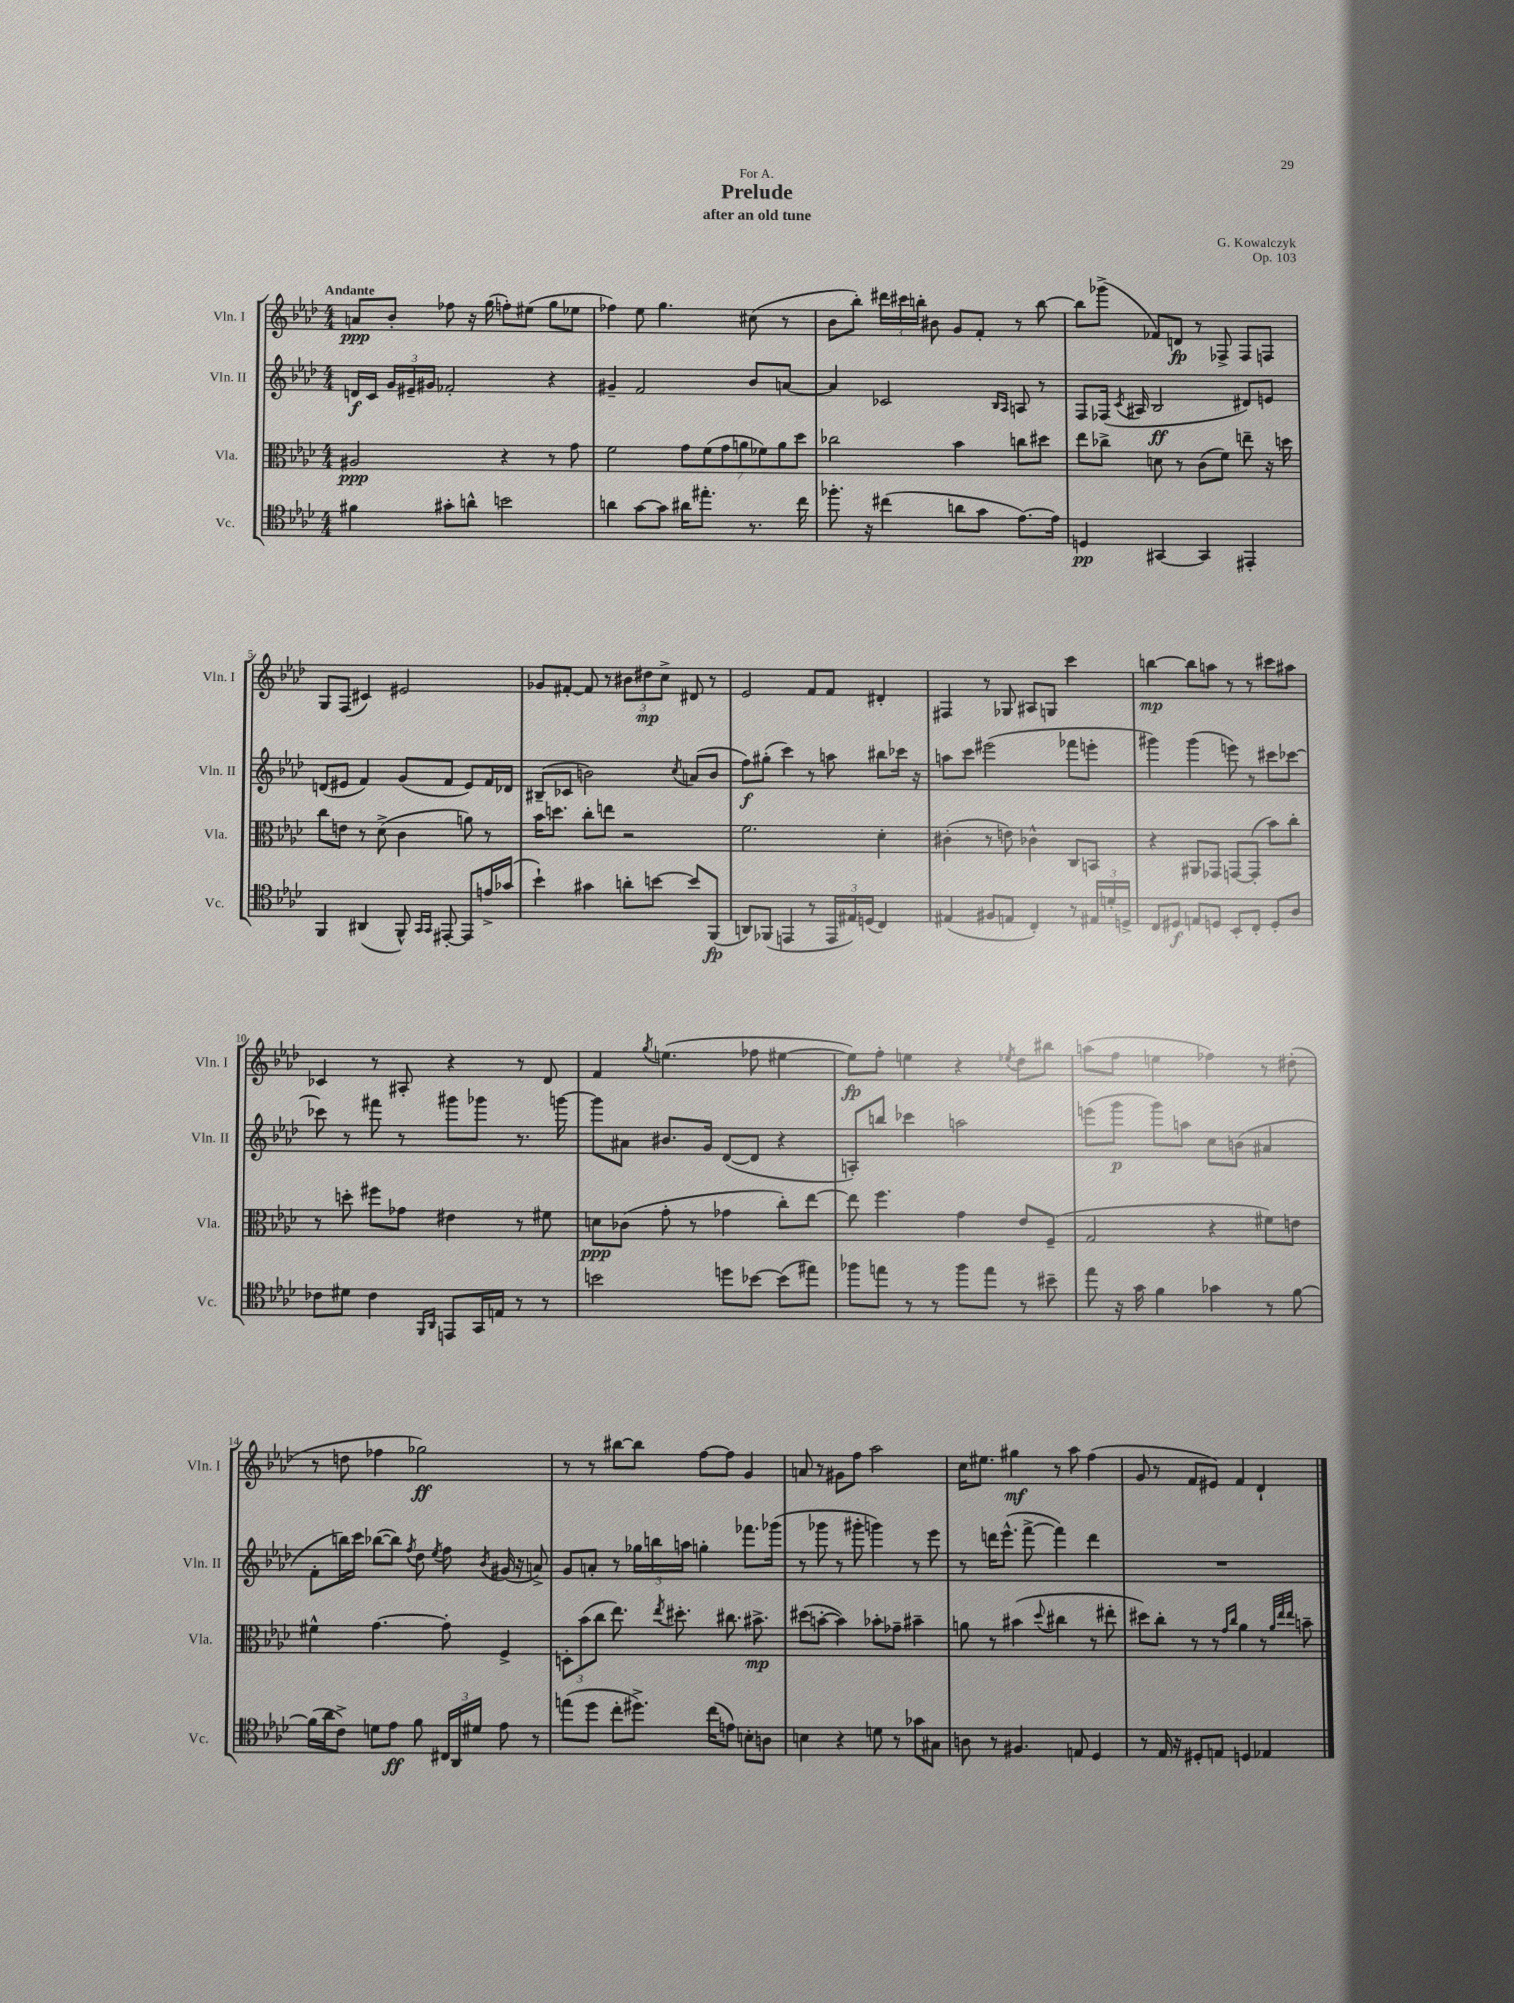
\header { title = "Prelude" composer = "G. Kowalczyk" subtitle = "after an old tune" dedication = "For A." opus = "Op. 103" }
<<
\new StaffGroup <<
\new Staff = "s0" \with { instrumentName = "Vln. I" shortInstrumentName = "Vln. I" } {
    \clef treble \key aes \major \numericTimeSignature \time 4/4 \tempo "Andante"
    \autoBeamOff a'8[\ppp bes'8]-. fes''8 r16 g''16( f''8[-.) eis''8]( g''8[ ees''8] |
    fes''4) ees''8 g''4. cis''8( r8 |
    bes'8[ bes''8]-.) \tuplet 3/2 { dis'''16[ cis'''16 b''16]-. } bis'8 g'8[ f'8]-. r8 b''8~ |
    b''8[ ges'''8]->( fes'8[) d'8]\fp r8 fes8-> fes8[ f8] |
    g8[ f8]( cis'4) eis'2 |
    ges'8[ fis'8]~-. fis'8 r8 \tuplet 3/2 { bis'8[ dis''8\mp c''8]-> } dis'8 r8 |
    ees'2 f'8[ f'8] dis'4-. |
    fis4 r8 ges8 ais8[ g8] c'''4 |
    b''4~\mp b''8[ a''8] r8 r8 cis'''8[ ais''8] |
    ces'4 r8 ais8-. r4 r8 des'8 |
    f'4 \acciaccatura { g''8 } e''4.( fes''8 eis''4~ |
    eis''8[\fp) f''8]-. e''4 r4 \acciaccatura { ees''8 } des''8[ bis''8] |
    a''8[( f''8] e''4 fes''4) r8 dis''8-.( |
    r8 d''8 fes''4 ges''2\ff) |
    r8 r8 bis''8[~ bis''8] f''8[~ f''8] g'4 |
    a'8 r8 gis'8[ f''8] aes''2 |
    c''16[ eis''8.] gis''4\mf r8 aes''8 f''4( |
    g'8 r8 f'8[ eis'8]) f'4 des'4-! \bar "|." |
}
\new Staff = "s1" \with { instrumentName = "Vln. II" shortInstrumentName = "Vln. II" } {
    \clef treble \key aes \major \numericTimeSignature \time 4/4
    \autoBeamOff d'16[\f c'16] \tuplet 3/2 { g'16[ eis'16-- gis'16] } fes'2-. r4 |
    gis'4-- f'2 bes'8[ a'8]~ |
    a'4 ces'2 \grace { bes16[ aes16] } a8 r8 |
    f8[ fes16]( \acciaccatura { c'8 } ais16 bes2\ff dis'8[) e'8] |
    d'8[( eis'8] f'4) g'8[( f'8] eis'8[) f'16 des'16] |
    bis8[--( ces'8] b'2) \acciaccatura { c''8 } a'8[( b'8] |
    f''8[\f) gis''8]-.( c'''4) r8 a''8 bis''8[ ces'''16] r16 |
    a''8[ c'''8] eis'''2( fes'''8[ e'''8]-. |
    gis'''4) gis'''4( e'''8) r8 cis'''8[ ces'''8]~ |
    ces'''8 r8 fis'''8 r8 gis'''8[ ges'''8] r8. g'''16~ |
    g'''8[ ais'8] bis'8.[ g'16] des'8[~( des'8] r4 |
    a8[-.) b''8] ces'''4 a''2 |
    e'''8[( g'''8]\p g'''8[) a''8] c''8[ b'8]( ais'4 |
    f'8[-. b''16) c'''16] bes''8[~( bes''8]) \acciaccatura { f''8 } des''8 \acciaccatura { ees''8 } f''8 \acciaccatura { bes'8 } gis'16( r16 a'8->) |
    g'8[ a'8]-. r8 \tuplet 3/2 { ges''16[ b''16 a''16] } g''4-. fes'''8.[ ges'''16]( |
    r8 ges'''8 r8 gis'''8-. g'''4) r8 ees'''8 |
    r8 d'''16[ ees'''8.]-^( f'''8~-> f'''4) d'''4 |
    R1 \bar "|." |
}
\new Staff = "s2" \with { instrumentName = "Vla." shortInstrumentName = "Vla." } {
    \clef alto \key aes \major \numericTimeSignature \time 4/4
    \autoBeamOff ais2\ppp r4 r8 g'8 |
    f'2 \tuplet 7/4 { g'8[ f'8( g'8 a'8 fes'8) a'8 des''8] } |
    ces''2 bes'4 c''8[ dis''8] |
    ees''8[ ces''8]-> d'8 r8 c'8[( f'8]) e''8-- r16 d''16 |
    c''8[ e'8] r8 des'8->( c'4 a'8) r8 |
    bes'16[ d''8.] c''8[-. e''8] r2 |
    f'2. des'4-. |
    cis'4-.( r8 e'8) ces'4-^ c8[ b,8] |
    r4 ais,8[ ges,8] g,8[~ g,8]-.( bes'8[) c''8]-. |
    r8 d''8-. fis''8[ ges'8] eis'4 r8 fis'8 |
    d'8[\ppp ces'8]( g'8-. r8 ges'4 c''8[-.) ees''8]~ |
    ees''8 f''4. g'4 ees'8[ f8]--( |
    g2 r4 fis'8[) e'8] |
    fis'4-^ g'4.~ g'8-. f4-> |
    \tuplet 3/2 { d8[-. bes'8( c''8] } ees''8.) \acciaccatura { ees''8 } dis''8.-. cis''8. bis'8.->\mp |
    dis''8[( b'8]~-. b'4) bes'8[-. ges'8]-- bis'4-- |
    a'8 r8 bis'4( \appoggiatura { des''8 } cis''4 r8 eis''8-. |
    dis''8[) c''8]-. r8 r8 \grace { g'16[ c''16] } aes'4 r8 \grace { aes'32[ ees''32 ees''32] } b'8-- \bar "|." |
}
\new Staff = "s3" \with { instrumentName = "Vc." shortInstrumentName = "Vc." } {
    \clef tenor \key aes \major \numericTimeSignature \time 4/4
    \autoBeamOff fis'4 gis'8[-. a'8]-^ b'2 |
    a'4 g'8[~ g'8] ais'16[ eis''8.]-. r8. c''16 |
    fes''8.-. r16 cis''4( a'8[ g'8] ees'8.[~) ees'16] |
    d4\pp gis,4~ gis,4 eis,4-. |
    f,4 ais,4( f,8-^) \grace { g,16[ g,16] } eis,8~-. eis,8[ e'16-> ges'16]( |
    bes'4-!) gis'4 a'8[-. b'8]~ b'8[ f,8]\fp( |
    a,8[) fes,8]( e,4 r8 \tuplet 3/2 { e,16[ eis16) d16]( } c4) |
    eis4( fis8[ e8] c4-.) r8 \tuplet 3/2 { eis16[ d'16-. d16]-> } |
    c8[ dis8]\f e8[ d8] bes,8[-. c8]-. d8[-. aes8] |
    ces'8[ dis'8] ces'4 \grace { f,16[ aes,16] } e,8[ g,16 e16] r8 r8 |
    b'2 d''8[ bes'8]~ bes'8[( eis''8]) |
    fes''8[ e''8] r8 r8 fes''8[ e''8] r8 bis'8-- |
    ees''8 r16 g'16 f'4 ges'4 r8 f'8~ |
    f'16[( aes'16 c'8]->) d'8[ ees'8]\ff f'8 \tuplet 3/2 { cis16[ aes,16 dis'16] } ees'8 r8 |
    e''8[( des''8] c''8[-. dis''8.]->) c''16[( e'8]) b8[-. a8] |
    b4 r4 d'8 r8 ges'8[ gis8] |
    a8 r8 fis4. e8 des4 |
    r8 ees16 r16 dis8[-. e8] d4 ees4 \bar "|." |
}
>>
>>
